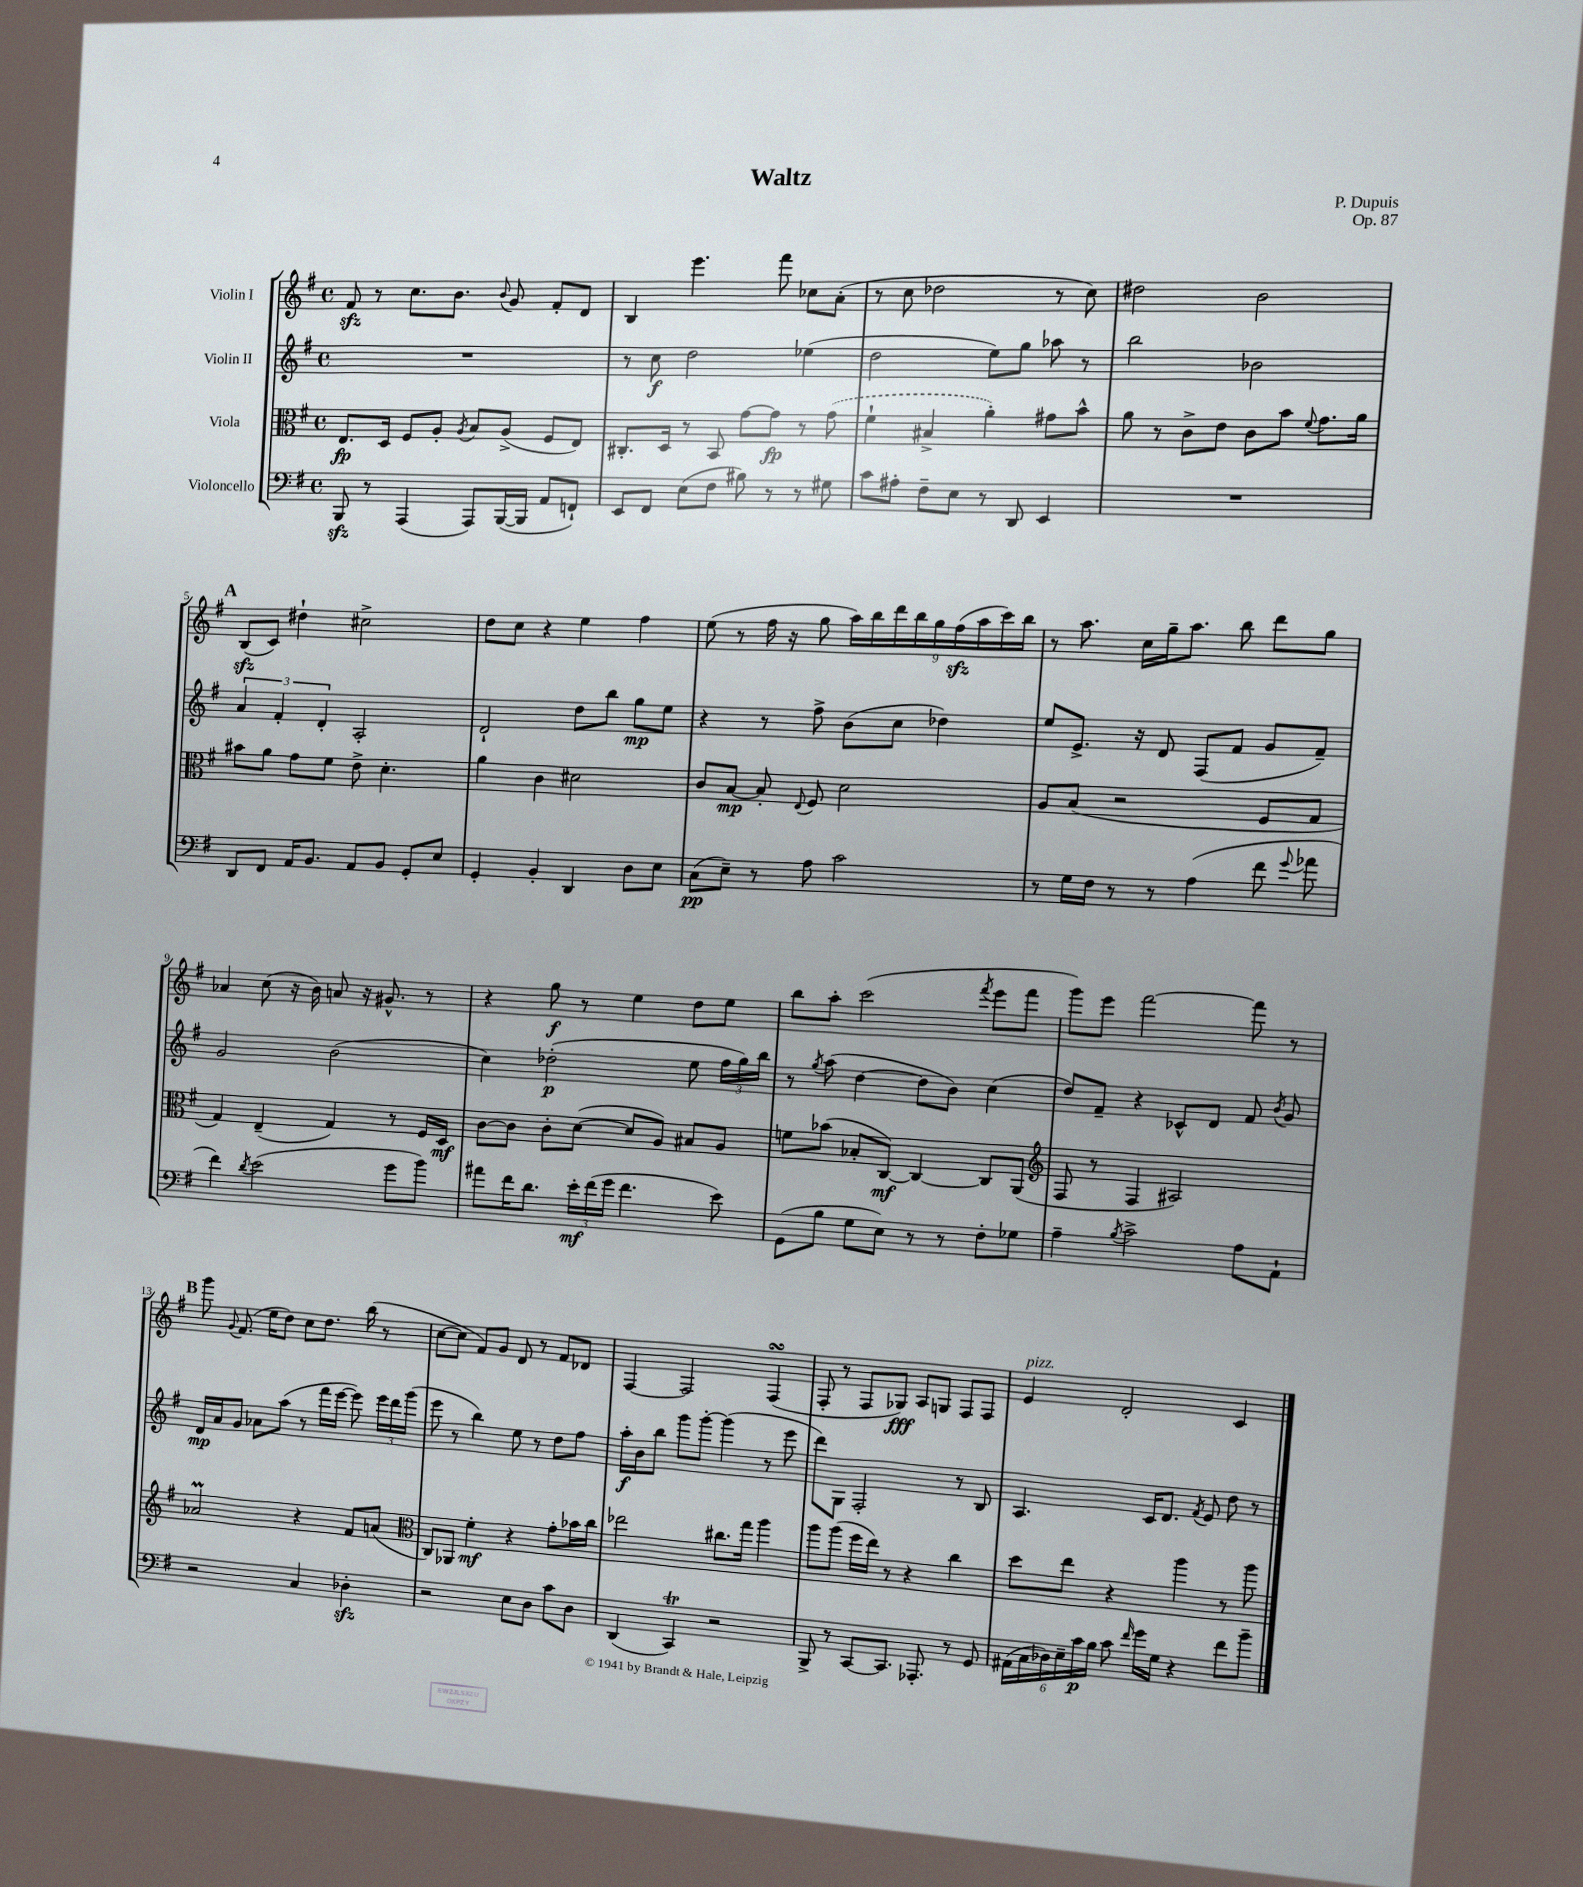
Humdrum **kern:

**kern	**kern	**kern	**kern
*staff4	*staff3	*staff2	*staff1
*clefF4	*clefC3	*clefG2	*clefG2
*k[f#]	*k[f#]	*k[f#]	*k[f#]
*M4/4	*M4/4	*M4/4	*M4/4
*met(c)	*met(c)	*met(c)	*met(c)
8BBB	8.E	1r	8f#
8r	.	.	8r
.	16D	.	.
(4AAA	8F#	.	8.cc
.	8A'	.	.
.	.	.	8.b
.	8qA	.	.
8AAA)	8B	.	.
.	.	.	8qqb
([16BBB	(8A^	.	8g
16BBB]	.	.	.
8AA	8F#	.	8f#'
8FF`)	8E)	.	8d
=	=	=	=
8EE	8.C#'	8r	4B
8FF#	.	8cc	.
.	16D	.	.
(8E	8r	2dd	4.eee
8F#	8BB	.	.
8B#)	[8g	.	.
8r	8g]	.	8fff#
8r	8r	(4ee-	8cc-
8G#	(8g	.	(8a'
=	=	=	=
8c	4f#`	2dd	8r
8A#'	.	.	8cc
8F#~	4B#^	.	2dd-
8E	.	.	.
8r	4a')	8ee)	.
8DD	.	8gg	.
4EE	8g#	8aa-	8r
.	8b^^	8r	8cc)
=	=	=	=
1r	8a	2bb	2dd#
.	8r	.	.
.	8c^	.	.
.	8e	.	.
.	8c	2b-	2b
.	8b	.	.
.	8qqf#	.	.
.	8.g	.	.
.	16a	.	.
=	=	=	=
8DD	8b#	6a	(8B
8FF#	8a	.	8c)
.	.	6f#'	.
16AA	8g	.	4dd#`
8.BB	.	.	.
.	.	6d'	.
.	8f#	.	.
8AA	8e^	2A'	2cc#^
8BB	4.d'	.	.
8GG'	.	.	.
8E	.	.	.
=	=	=	=
4GG'	4a	2d`	8dd
.	.	.	8cc
4BB'	4c	.	4r
4DD	2d#	8dd	4ee
.	.	8bb	.
8D	.	8gg	4ff#
8E	.	8ee	.
=	=	=	=
(8C	8c	4r	(8ee
8E~)	[8B	.	8r
8r	8B']	8r	16ff#
.	.	.	16r
.	8qqE	.	.
8A	8F#	8ff#^	8gg
2c	2d	(8b	18aa)
.	.	.	18bb
.	.	.	18ddd
.	.	8cc	.
.	.	.	18bb
.	.	.	18gg
.	.	4dd-)	.
.	.	.	(18ff#
.	.	.	18aa
.	.	.	18ccc)
.	.	.	18bb
=	=	=	=
8r	8A	8ee	8r
16G	(8B	8.e^	8.aa
16F#	.	.	.
8r	2r	.	.
.	.	16r	16cc
8r	.	8d	16gg~
.	.	.	8.aa
(4A	.	(8F#	.
.	.	8f#	8bb
8f#	8F#	8g	8ddd
8qqg	.	.	.
8a-	8G	8f#~)	8gg
=	=	=	=
4f#)	4G)	2g	4a-
8qd	.	.	.
(2e	(4E~	.	(8cc
.	.	.	16r
.	.	.	16b)
.	4G)	(2b	8a
.	.	.	16r
.	.	.	8.g#^^
8g	8r	.	.
8b)	16F#	.	8r
.	16D	.	.
=	=	=	=
8a#	[8c	4cc)	4r
16f#	8c]	.	.
8.d	.	.	.
.	8c'	(2dd-'	8gg
24e'	([8d	.	8r
(24f#	.	.	.
24g	.	.	.
4.f#	8d]	.	4ee
.	8A)	.	.
.	8B#	8ee	8dd
8e)	8A	24ff#	8ee
.	.	24gg)	.
.	.	24bb	.
=	=	=	=
(8GG	8f	8r	8bb
.	.	8qgg	.
8B	(8b-	(8aa	8aa'
8G	8B-'	[4dd	(2ccc
8E)	[8C)	.	.
8r	4C_	8dd]	.
8r	.	8b)	.
.	.	.	8qfff#
8F#'	8C]	(4cc	8eee
8G-	(8AA	.	8fff#
=	=	=	=
*	*clefG2	*	*
4A~	8F#	8dd)	8ggg)
.	8r	8f#~	8eee
8qB	.	.	.
2c^	4F#	4r	[2fff#
.	2A#)	8c-^^	.
.	.	8d	.
8A	.	8f#	8fff#]
.	.	8qb	.
8AA`	.	8g	8r
=	=	=	=
2r	2a-	16d	8ggg
.	.	16a	.
.	.	.	8qqg
.	.	8g	(8.f#
.	.	8a-	.
.	.	.	16ee
.	.	(8aa	8dd)
4C	4r	8r	8cc
.	.	16fff#	8.dd
.	.	[16eee	.
4D-'	8f#	8eee])	.
.	.	.	(16bb
.	(8a	24eee	8r
.	.	24ddd	.
.	.	(24ggg	.
=	=	=	=
*	*clefC3	*	*
2r	8C)	8eee	[8cc
.	8AA-	8r	8cc]
.	4f#'	4bb)	8f#)
.	.	.	8g
8E	4r	8ee	8d
8D	.	8r	8r
8c	8g'	8dd	8f#
8D	16b-	8ff#	8d-
.	16cc	.	.
=	=	=	=
(4DD	2ee-	16aa'	[4F#
.	.	16b	.
.	.	8bb	.
4CC)	.	8ggg	2F#]
.	.	[8ggg'	.
2r	8.cc#	(4ggg]	.
.	16gg	.	.
.	4aa	8r	(4F#
.	.	8eee	.
=	=	=	=
8BBB^	8aa	8ddd)	8F#'
8r	(8aa	8G	8r
[8CC	16ff#	2F#'	8F#
.	16ee)	.	.
8.CC]	8r	.	8G-)
.	4r	.	8A
8.AAA-'	.	.	.
.	.	.	8G
8r	4cc	8r	8F#
8GG	.	8B	8F#
=	=	=	=
(24AA#	8dd	4.A	4e
24C	.	.	.
24D-)	.	.	.
24E~	8ee	.	.
24c	.	.	.
24B	.	.	.
8c	4r	.	2d'
16qqf#	.	.	.
16g	.	16c	.
16G	.	8.d	.
4r	4aa	.	.
.	.	8qf#	.
.	.	8e	.
8f#	8r	8dd	4c
8b~	8aa	8r	.
==	==	==	==
*-	*-	*-	*-
